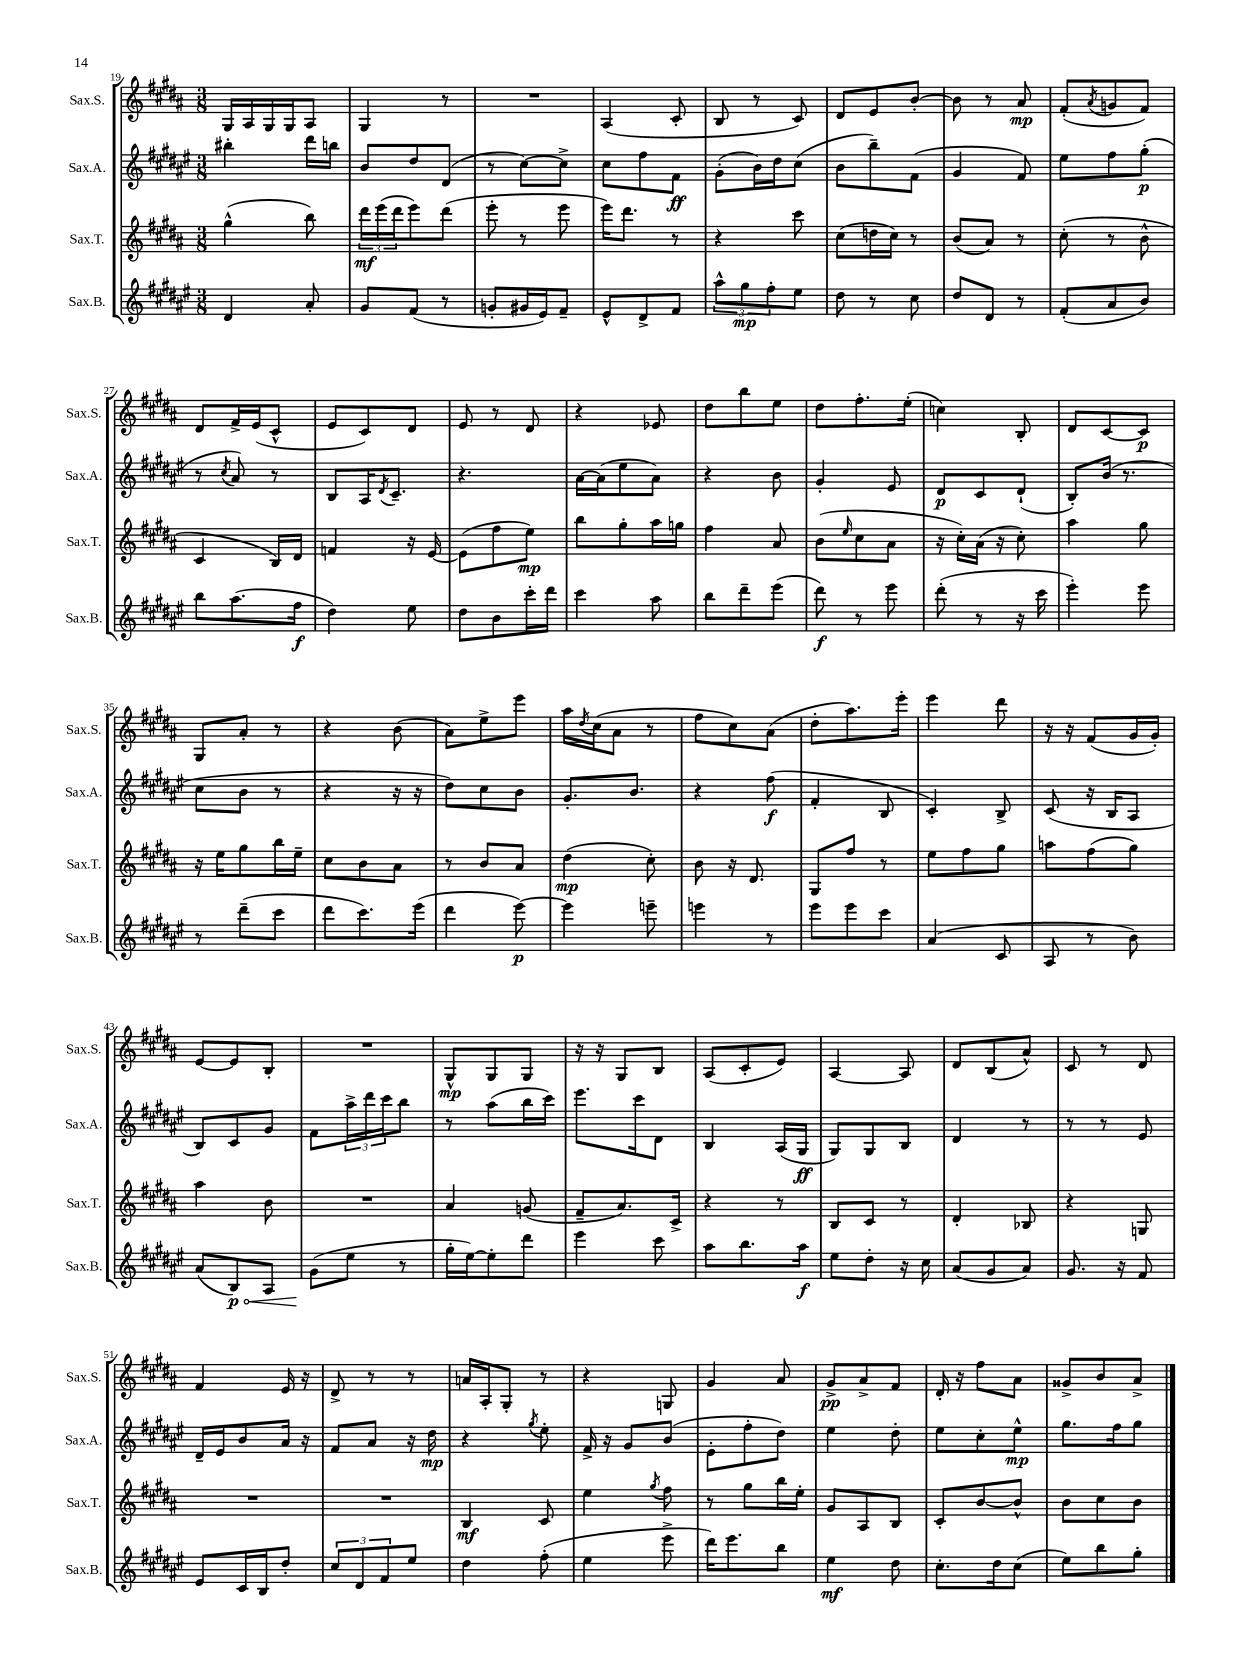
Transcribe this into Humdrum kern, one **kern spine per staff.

**kern	**kern	**kern	**kern
*staff4	*staff3	*staff2	*staff1
*clefG2	*clefG2	*clefG2	*clefG2
*k[f#c#g#d#a#e#]	*k[f#c#g#d#a#]	*k[f#c#g#d#a#e#]	*k[f#c#g#d#a#]
*M3/8	*M3/8	*M3/8	*M3/8
4d#/	(4gg#^^\	4bb#'\	16G#/LL
.	.	.	16A#/
.	.	.	16G#/
.	.	.	16G#/J
8a#'/	8bb\)	16ddd#\LL	8A#/J
.	.	16bb\JJ	.
=	=	=	=
8g#/L	24ddd#\LL	8b/L	4G#/
.	(24eee\	.	.
.	24ddd#\J	.	.
(8f#/J	8eee\)	8dd#/	.
8r	(8ddd#\J	(8d#/J	8r
=	=	=	=
8g'/L	8eee'\	8r	4.r
16g#/L	8r	[8cc#\L)	.
16e#/J)	.	.	.
8f#~/J	8eee\	8cc#^\]J	.
=	=	=	=
8e#^^/L	16eee\LK)	8cc#\L	(4A#/
.	8.ddd#\J	.	.
8d#^/	.	8ff#\	.
8f#/J	8r	8f#\J	8c#'/
=	=	=	=
12aa#^^\L	4r	(8g#'\L	8B/
12gg#\	.	.	.
.	.	16b\L)	8r
12ff#'\	.	.	.
.	.	16dd#\J	.
8ee#\J	8ccc#\	(8cc#\J	8c#/)
=	=	=	=
8dd#\	(8cc#\L	8b\L	8d#/L
8r	16dd\L	8bb~\)	8e/
.	16cc#\JJ)	.	.
8cc#\	8r	(8f#\J	[8b'/J
=	=	=	=
8dd#/L	(8b/L	4g#/	8b\]
8d#/J	8a#/J)	.	8r
8r	8r	8f#/)	8a#/
=	=	=	=
(8f#'/L	(8cc#'\	8ee#\L	(8f#'/L
.	.	.	8qa#/
8a#/	8r	8ff#\	8g/
8b/J)	8b^^\	(8gg#'\J	8f#/J)
=	=	=	=
8bb\L	4c#/	8r	8d#/L
.	.	8qcc#/	.
(8.aa#\	.	8a#/)	16f#^/L
.	.	.	(16e/J
.	16B/LL)	8r	8c#^^/J
16ff#\Jk	16d#/JJ	.	.
=	=	=	=
4dd#\)	4f/	8B/L	8e/L
.	.	16A#/K	8c#/)
.	.	8qd#/	.
.	.	8.c#~/J	.
8ee#\	16r	.	8d#/J
.	[16e/	.	.
=	=	=	=
8dd#\L	(8e\]L	4.r	8e/
8b\	8ff#\	.	8r
16ccc#'\L	8ee\J)	.	8d#/
16ddd#\JJ	.	.	.
=	=	=	=
4ccc#\	8bb\L	[16a#\LL	4r
.	.	(16a#\]J	.
.	8gg#'\	8ee#\	.
8aa#\	16aa#\L	8a#\J)	8e-/
.	16gg\JJ	.	.
=	=	=	=
8bb\L	4ff#\	4r	8dd#\L
8ddd#~\	.	.	8bb\
(8eee#\J	8a#/	8b\	8ee\J
=	=	=	=
8ddd#\)	(8b\L	4g#'/	8dd#\L
.	16qqee/	.	.
8r	8cc#\	.	8.ff#'\
8eee#\	8a#\J	8e#/	.
.	.	.	(16ee'\Jk
=	=	=	=
(8ddd#'\	16r	8d#/L	4cc\)
.	16cc#'\LL)	.	.
8r	(16a#\JJ	8c#/	.
.	16r	.	.
16r	8cc#'\)	(8d#`/J	8B'/
16ccc#\	.	.	.
=	=	=	=
4eee#'\)	4aa#\	8B'/L)	8d#/L
.	.	(16b/Jk	[8c#/
.	.	8.r	.
8eee#\	8gg#\	.	8c#/]J
=	=	=	=
8r	16r	8cc#\L	8G#/L
.	16ee\LK	.	.
(8ddd#~\L	8gg#\	8b\J	8a#'/J
8ccc#\J	16bb\L	8r	8r
.	16ee~\JJ	.	.
=	=	=	=
8ddd#\L	8cc#\L	4r	4r
8.ccc#\)	8b\	.	.
.	8a#\J	16r	(8b\
(16eee#\Jk	.	16r	.
=	=	=	=
4ddd#\	8r	8dd#\L)	8a#\L)
.	8b/L	8cc#\	8ee^\
[8eee#\)	8a#/J	8b\J	8eee\J
=	=	=	=
4eee#\]	(4dd#\	8.g#'/L	16aa#\LL
.	.	.	8qdd#/
.	.	.	(16cc#\J
.	.	.	8a#\J
.	.	8.b/J	.
8eee~\	8cc#'\)	.	8r
=	=	=	=
4eee\	8b\	4r	8ff#\L
.	16r	.	8cc#\)
.	8.d#/	.	.
8r	.	(8ff#\	(8a#\J
=	=	=	=
8eee#\L	8G#/L	4f#'/	8dd#'\L
8eee#\	8ff#/J	.	8.aa#\)
8ccc#\J	8r	8B/	.
.	.	.	16eee'\Jk
=	=	=	=
(4a#/	8ee\L	4c#'/)	4eee\
.	8ff#\	.	.
8c#/	8gg#\J	8B^/	8ddd#\
=	=	=	=
8A#/	8aa\L	(8c#/	16r
.	.	.	16r
8r	(8ff#\	16r	(8f#/L
.	.	16B/LK	.
8b\)	8gg#\J)	8A#/J	16g#/L
.	.	.	16g#'/JJ)
=	=	=	=
(8a#/L	4aa#\	8B/L)	[8e/L
8B/)	.	8c#/	8e/]
8A#/J	8b\	8g#/J	8B'/J
=	=	=	=
(8g#\L	4.r	8f#\L	4.r
8ee#\J	.	24aa#^\L	.
.	.	24ddd#\	.
.	.	24ccc#\J	.
8r	.	8bb\J	.
=	=	=	=
16gg#'\LL	4a#/	8r	8G#^^/L
[16ee#\J)	.	.	.
8ee#'\]	.	(8aa#\L	8G#/
8ddd#\J	(8g/	16bb\L	8G#/J
.	.	16ccc#\JJ)	.
=	=	=	=
4eee#\	8f#~/L	8.eee#\L	16r
.	.	.	16r
.	8.a#/)	.	8G#/L
.	.	16ccc#\k	.
8ccc#\	.	8d#\J	8B/J
.	16c#^/Jk	.	.
=	=	=	=
8aa#\L	4r	4B/	(8A#/L
8.bb\	.	.	8c#'/
.	8r	(16A#/LL	8e/J)
16aa#\Jk	.	16G#/JJ	.
=	=	=	=
8ee#\L	8B/L	8G#/L)	[4A#/
8dd#'\J	8c#/J	8G#/	.
16r	8r	8B/J	8A#/]
16cc#\	.	.	.
=	=	=	=
(8a#/L	4d#'/	4d#/	8d#/L
8g#/	.	.	(8B/
8a#/J)	8B-/	8r	8a#^^/J)
=	=	=	=
8.g#/	4r	8r	8c#/
.	.	8r	8r
16r	.	.	.
8f#/	8G/	8e#/	8d#/
=	=	=	=
8e#/L	4.r	16d#~/LL	4f#/
.	.	16e#/J	.
16c#/L	.	8b/	.
16B/J	.	.	.
8dd#'/J	.	16a#/Jk	16e/
.	.	16r	16r
=	=	=	=
12cc#/L	4.r	8f#/L	8d#^/
12d#/	.	.	.
.	.	8a#/J	8r
12f#/	.	.	.
8ee#/J	.	16r	8r
.	.	16dd#\	.
=	=	=	=
4dd#\	4B/	4r	16a/LL
.	.	.	16A#'/J
.	.	.	8G#'/J
.	.	8qgg#/	.
(8ff#'\	8c#/	8ee#'\	8r
=	=	=	=
4ee#\	4ee\	16f#^/	4r
.	.	16r	.
.	.	8g#/L	.
.	8qgg#/	.	.
8eee#^\	8ff#\	(8b/J	8G/
=	=	=	=
16ddd#\LK)	8r	8e#'\L	4g#/
8.eee#\	.	.	.
.	8gg#\L	8ff#'\	.
8bb\J	16bb\L	8dd#\J)	8a#/
.	16ee'\JJ	.	.
=	=	=	=
4ee#\	8g#/L	4ee#\	8g#^/L
.	8A#/	.	8a#^/
8dd#\	8B/J	8dd#'\	8f#/J
=	=	=	=
8.cc#'\L	8c#'/L	8ee#\L	16d#'/
.	.	.	16r
.	[8b/	8cc#'\	8ff#\L
16dd#\k	.	.	.
(8cc#\J	8b^^/]J	8ee#^^\J	8a#\J
=	=	=	=
8ee#\L)	8b\L	8.gg#\L	8g##^/L
8bb\	8cc#\	.	8b/
.	.	16ff#\k	.
8gg#'\J	8b\J	8gg#\J	8a#^/J
==	==	==	==
*-	*-	*-	*-
